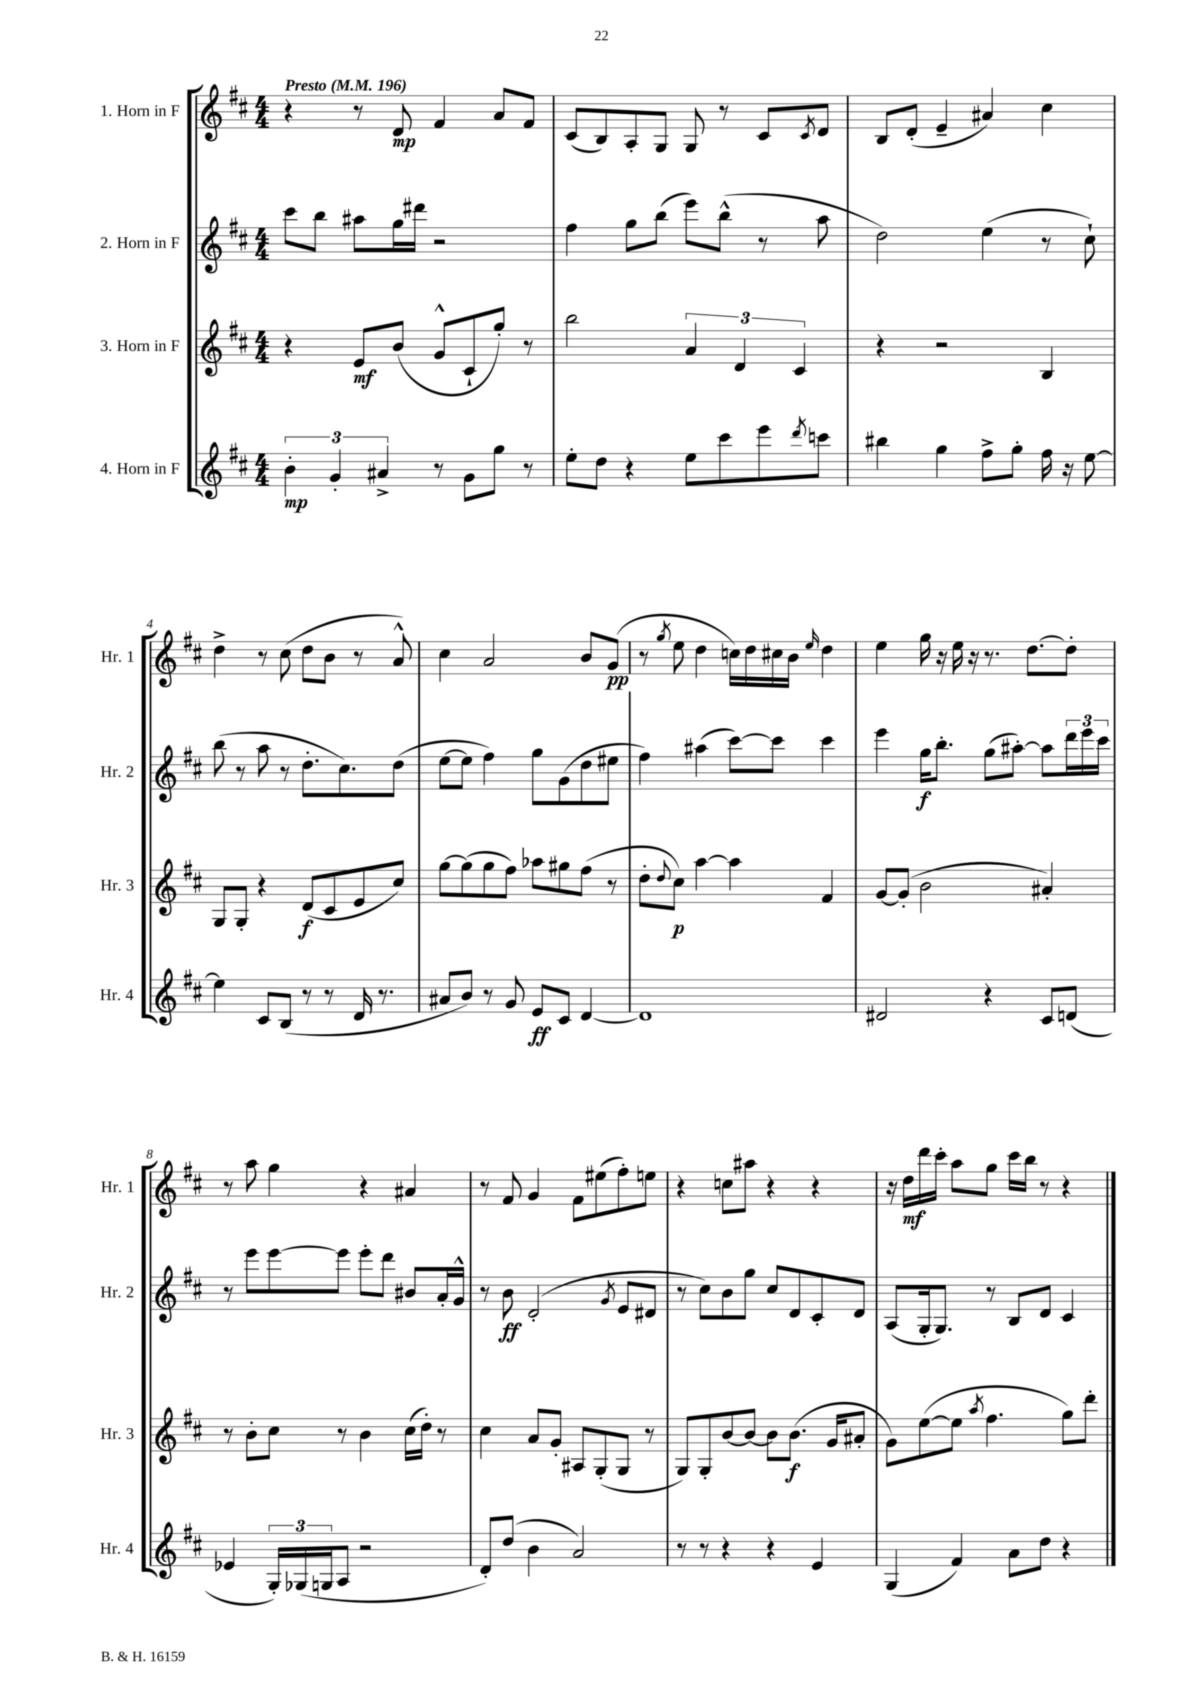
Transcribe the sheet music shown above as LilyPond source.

<<
\new StaffGroup <<
\new Staff = "s0" \with { instrumentName = "1. Horn in F" shortInstrumentName = "Hr. 1" } {
    \clef treble \key d \major \numericTimeSignature \time 4/4 \tempo "Presto" 4 = 196
    r4 r8 d'8\mp fis'4 a'8 fis'8 |
    cis'8( b8) a8-. g8 g8 r8 cis'8 \acciaccatura { cis'8 } d'8 |
    b8 d'8-.( e'4-- ais'4) cis''4 |
    d''4-> r8 cis''8( d''8 b'8 r8 a'8-^) |
    cis''4 a'2 b'8 g'8\pp( |
    r8 \acciaccatura { g''8 } e''8 d''4 c''16) d''16 cis''16 b'16 \grace { e''16 } d''4 |
    e''4 g''16 r16 e''16 r16 r8. d''8.~ d''8-. |
    r8 a''8 g''4 r4 ais'4 |
    r8 fis'8 g'4 fis'8 eis''8( fis''8-.) e''8 |
    r4 c''8 ais''8 r4 r4 |
    r16 d''16\mf d'''16 cis'''16-. a''8 g''8 cis'''16 b''16 r8 r4 \bar "|." |
}
\new Staff = "s1" \with { instrumentName = "2. Horn in F" shortInstrumentName = "Hr. 2" } {
    \clef treble \key d \major \numericTimeSignature \time 4/4
    cis'''8 b''8 ais''8 g''16 dis'''16 r2 |
    fis''4 g''8 b''8( e'''8) b''8-^( r8 a''8 |
    d''2) e''4( r8 cis''8-!) |
    b''8( r8 a''8 r8 d''8.-. cis''8.) d''8( |
    e''8~ e''8 fis''4) g''8 g'8( d''8 eis''8 |
    fis''4) ais''4( cis'''8~) cis'''8 cis'''4 |
    e'''4 g''16\f b''8.-. g''8( ais''8~-.) ais''8 \tuplet 3/2 { d'''16 e'''16 cis'''16 } |
    r8 e'''8 e'''8~ e'''8 e'''8-. d'''8 bis'8 a'16-. g'16-^ |
    r8 b'8\ff d'2-.( \acciaccatura { g'8 } e'8 dis'8 |
    r8 cis''8) b'8 g''8 cis''8 d'8 cis'8-. d'8 |
    a8( g16-. g8.) r8 b8 d'8 cis'4 \bar "|." |
}
\new Staff = "s2" \with { instrumentName = "3. Horn in F" shortInstrumentName = "Hr. 3" } {
    \clef treble \key d \major \numericTimeSignature \time 4/4
    r4 e'8\mf b'8( g'8-^ cis'8-! g''8-.) r8 |
    b''2 \tuplet 3/2 { a'4 d'4 cis'4 } |
    r4 r2 b4 |
    g8 g8-. r4 d'8\f( cis'8 e'8 cis''8) |
    g''8~ g''8( g''8 fis''8) aes''8 gis''8 fis''8( r8 |
    d''8-. \appoggiatura { d''8 } cis''8\p) a''4~ a''4 fis'4 |
    g'8~ g'8-.( b'2 ais'4-.) |
    r8 b'8-. cis''8 r8 b'4 cis''16( d''16-.) r8 |
    cis''4 a'8 g'8-. ais8 g8-.( g8 r8 |
    g8) g8-. b'8~ b'8~ b'8 b'8.\f( g'16 ais'8-. |
    g'8) e''8~( e''8 \acciaccatura { a''8 } fis''4. g''8) d'''8-. \bar "|." |
}
\new Staff = "s3" \with { instrumentName = "4. Horn in F" shortInstrumentName = "Hr. 4" } {
    \clef treble \key d \major \numericTimeSignature \time 4/4
    \tuplet 3/2 { b'4-.\mp g'4-. ais'4-> } r8 g'8 g''8 r8 |
    e''8-. d''8 r4 e''8 cis'''8 e'''8 \acciaccatura { d'''8 } c'''8 |
    bis''4 g''4 fis''8-> g''8-. fis''16 r16 e''8~ |
    e''4 cis'8 b8( r8 r8 d'16 r8. |
    ais'8 b'8) r8 g'8 e'8\ff cis'8 d'4~ |
    d'1 |
    dis'2 r4 cis'8 d'8( |
    ees'4 \tuplet 3/2 { g16-.) ges16( g16 } a8 r2 |
    d'8-.) d''8( b'4 a'2) |
    r8 r8 r4 r4 e'4 |
    g4( fis'4) a'8 d''8 r4 \bar "|." |
}
>>
>>
